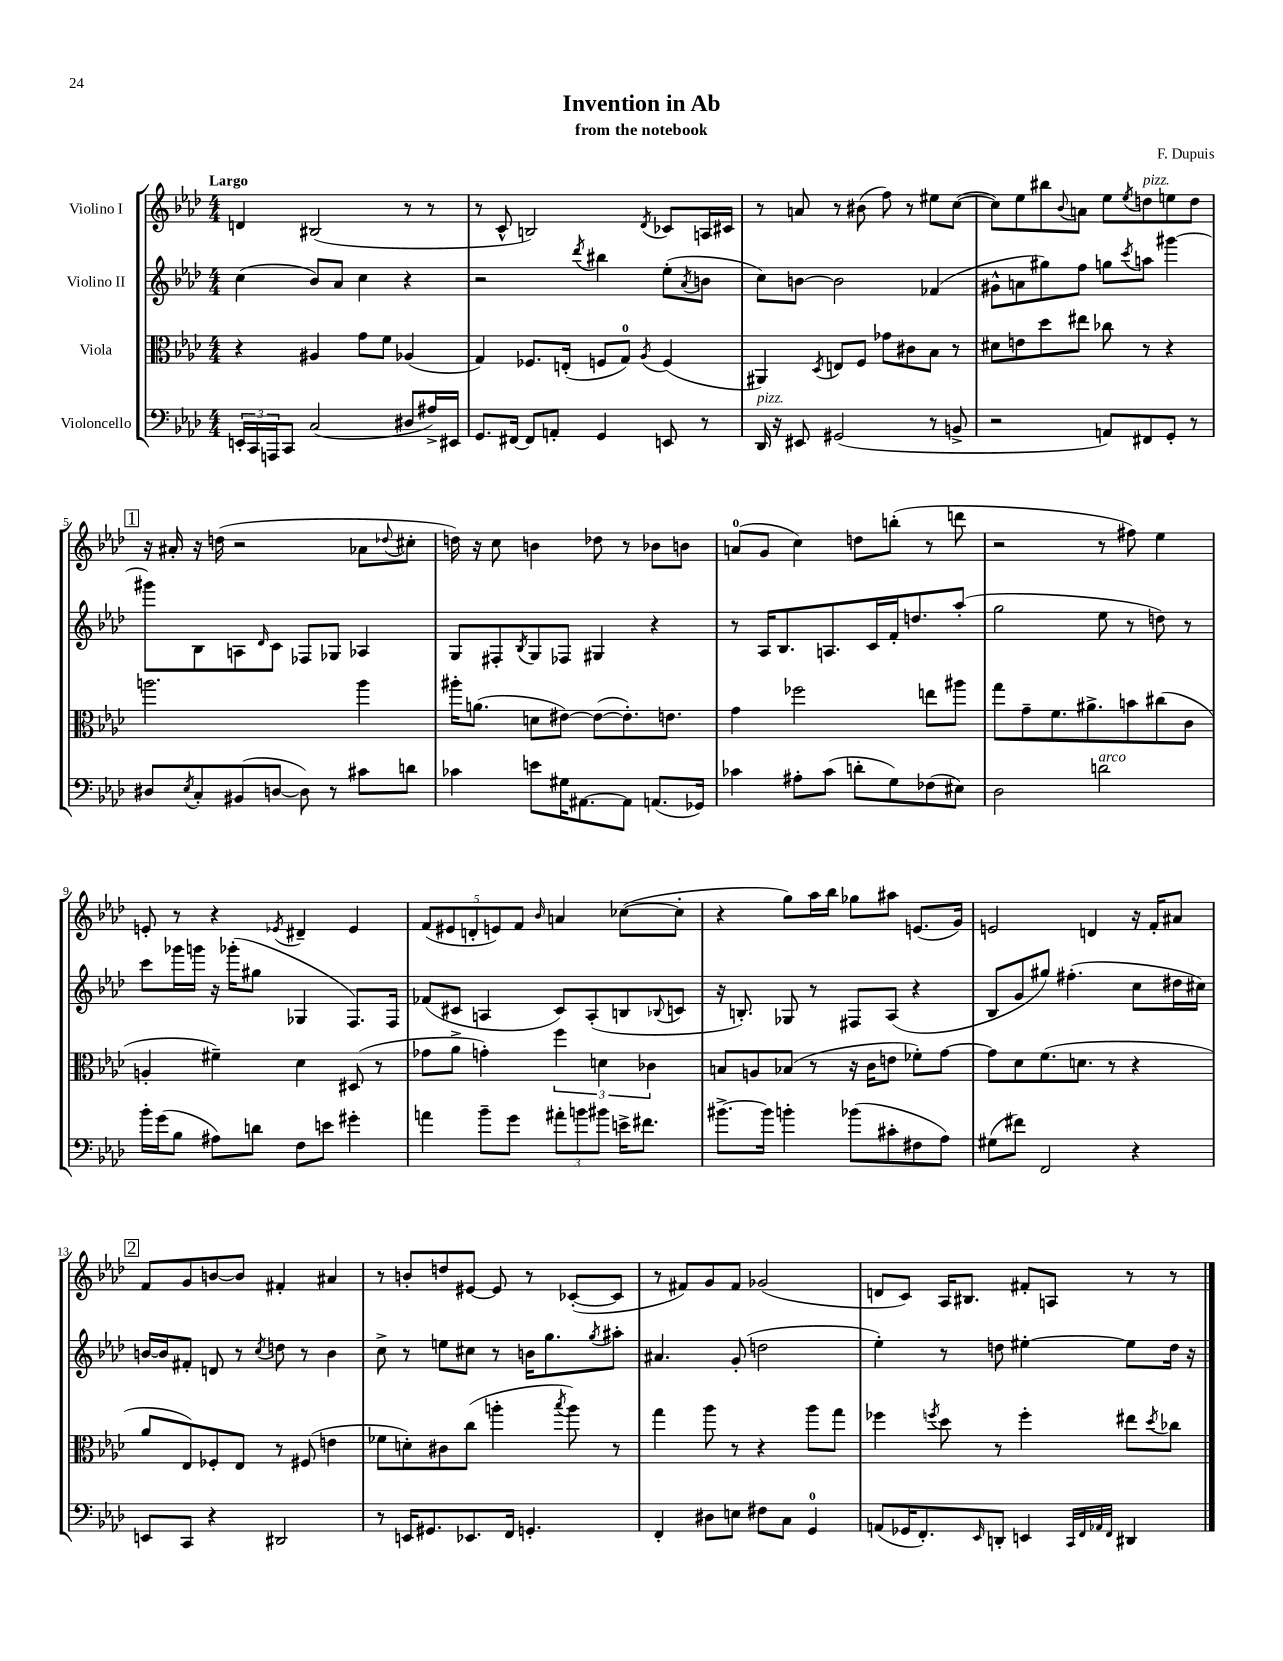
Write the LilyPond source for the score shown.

\header { title = "Invention in Ab" composer = "F. Dupuis" subtitle = "from the notebook" }
<<
\new StaffGroup <<
\new Staff = "s0" \with { instrumentName = "Violino I" } {
    \clef treble \key aes \major \numericTimeSignature \time 4/4 \tempo "Largo"
    d'4 bis2( r8 r8 |
    r8 c'8-^ b2) \acciaccatura { des'8 } ces'8 a16 cis'16 |
    r8 a'8 r8 bis'8( f''8) r8 eis''8 c''8~( |
    c''8) ees''8 bis''8 \appoggiatura { bes'8 } a'8 ees''8 \acciaccatura { ees''8 } d''8^\markup { \italic "pizz." } e''8 d''8 |
    \mark \markup { \box "1" } r16 ais'16-. r16 d''16( r2 aes'8 \appoggiatura { des''8 } cis''8-. |
    d''16) r16 c''8 b'4 des''8 r8 bes'8 b'8 |
    a'8-0( g'8 c''4) d''8 b''8-.( r8 d'''8 |
    r2 r8 fis''8) ees''4 |
    e'8-. r8 r4 \acciaccatura { ees'8 } dis'4-- ees'4 |
    \tuplet 5/4 { f'8( eis'8 d'8-. e'8) f'8 } \grace { bes'16 } a'4 ces''8~( ces''8-. |
    r4 g''8) aes''16 bes''16 ges''8 ais''8 e'8.( g'16) |
    e'2 d'4 r16 f'16-. ais'8 |
    \mark \markup { \box "2" } f'8 g'8 b'8~ b'8 fis'4-. ais'4 |
    r8 b'8-. d''8 eis'8~ eis'8 r8 ces'8~-.( ces'8 |
    r8 fis'8) g'8 fis'8 ges'2( |
    d'8 c'8) aes16 bis8. fis'8-. a8 r8 r8 \bar "|." |
}
\new Staff = "s1" \with { instrumentName = "Violino II" } {
    \clef treble \key aes \major \numericTimeSignature \time 4/4
    c''4( bes'8) aes'8 c''4 r4 |
    r2 \acciaccatura { des'''8 } bis''4 ees''8-.( \acciaccatura { aes'8 } b'8 |
    c''8) b'8~ b'2 fes'4( |
    gis'8-^ a'8 gis''8) f''8 g''8 \acciaccatura { c'''8 } a''8 gis'''4~ |
    \mark \markup { \box "1" } gis'''8 bes8 a8 \grace { des'16 } c'8 fes8 ges8 aes4 |
    g8 fis8-. \acciaccatura { bes8 } g8 fes8 gis4 r4 |
    r8 aes16 bes8. a8. c'16 f'16-. d''8. aes''8-.( |
    g''2 ees''8 r8 d''8) r8 |
    c'''8 ges'''16 g'''16 r16 ges'''16-.( gis''8 ges4 f8.) f16 |
    fes'8( cis'8 a4 cis'8) a8-.( b8 \appoggiatura { bes8 } c'8 |
    r16 b8.-.) ges8 r8 fis8 aes8( r4 |
    bes8 g'8 gis''8) fis''4.-.( c''8 dis''16 cis''16) |
    \mark \markup { \box "2" } b'16~ b'16 fis'8-. d'8 r8 \acciaccatura { c''8 } d''8 r8 b'4 |
    c''8-> r8 e''8 cis''8 r8 b'16 g''8. \acciaccatura { g''8 } ais''8-. |
    ais'4. g'8-.( d''2 |
    ees''4-.) r8 d''8 eis''4~-. eis''8 d''16 r16 \bar "|." |
}
\new Staff = "s2" \with { instrumentName = "Viola" } {
    \clef alto \key aes \major \numericTimeSignature \time 4/4
    r4 ais4 g'8 f'8 aes4( |
    g4) fes8. e16-.( f8 g8-0) \acciaccatura { aes8 } f4( |
    ais,4) \acciaccatura { des8 } e8 f8 ges'8 cis'8 bes8 r8 |
    dis'8 e'8 des''8 eis''8 ces''8 r8 r4 |
    \mark \markup { \box "1" } a''2. a''4 |
    ais''16-. a'8.( d'8 eis'8~) eis'8~( eis'8.-.) e'8. |
    g'4 fes''2 e''8 ais''8 |
    g''8 g'8-- f'8. ais'8.-> b'8 cis''8( c'8 |
    a4-. fis'4--) des'4 dis8( r8 |
    ges'8 aes'8-> g'4-.) \tuplet 3/2 { f''4 d'4 ces'4 } |
    b8 a8 bes8( r8 r16 c'16 e'8 fes'8-.) g'8~ |
    g'8 des'8 f'8.( d'8. r8 r4 |
    \mark \markup { \box "2" } aes'8 ees8) fes8-. ees8 r8 fis8( e'4 |
    fes'8 d'8-.) cis'8 c''8( a''4-. \acciaccatura { bes''8 } a''8) r8 |
    g''4 aes''8 r8 r4 aes''8 g''8 |
    fes''4 \acciaccatura { f''8 } des''8 r8 f''4-. eis''8 \acciaccatura { des''8 } ces''8 \bar "|." |
}
\new Staff = "s3" \with { instrumentName = "Violoncello" } {
    \clef bass \key aes \major \numericTimeSignature \time 4/4
    \tuplet 3/2 { e,16-. c,16 a,,16 } c,8 c2( dis8 ais16->) eis,16 |
    g,8. fis,16~ fis,8 a,8-. g,4 e,8 r8 |
    des,16^\markup { \italic "pizz." } r16 eis,8 gis,2( r8 b,8-> |
    r2 a,8) fis,8 g,8-. r8 |
    \mark \markup { \box "1" } dis8 \acciaccatura { ees8 } c8-. bis,8( d8~ d8) r8 cis'8 d'8 |
    ces'4 e'8 gis16 ais,8.~ ais,8 a,8.( ges,16) |
    ces'4 ais8-. ces'8( d'8-. g8) fes8( eis8) |
    des2 d'2^\markup { \italic "arco" } |
    bes'16-. g'16( bes8 ais8) d'8 f8 e'8 gis'4-. |
    a'4 bes'8-- g'8 \tuplet 3/2 { ais'8-. b'8 bis'8 } e'16-> fis'8. |
    bis'8.~-> bis'16 b'4-. bes'8( cis'8-. fis8 aes8) |
    gis8( fis'8) f,2 r4 |
    \mark \markup { \box "2" } e,8 c,8 r4 dis,2 |
    r8 e,16 gis,8. ees,8. f,16 g,4.-. |
    f,4-. dis8 e8 fis8 c8 g,4-0 |
    a,8( ges,16 f,8.-.) \grace { ees,16 } d,8-. e,4 \grace { c,32 f,32 aes,32 f,32 } dis,4 \bar "|." |
}
>>
>>
